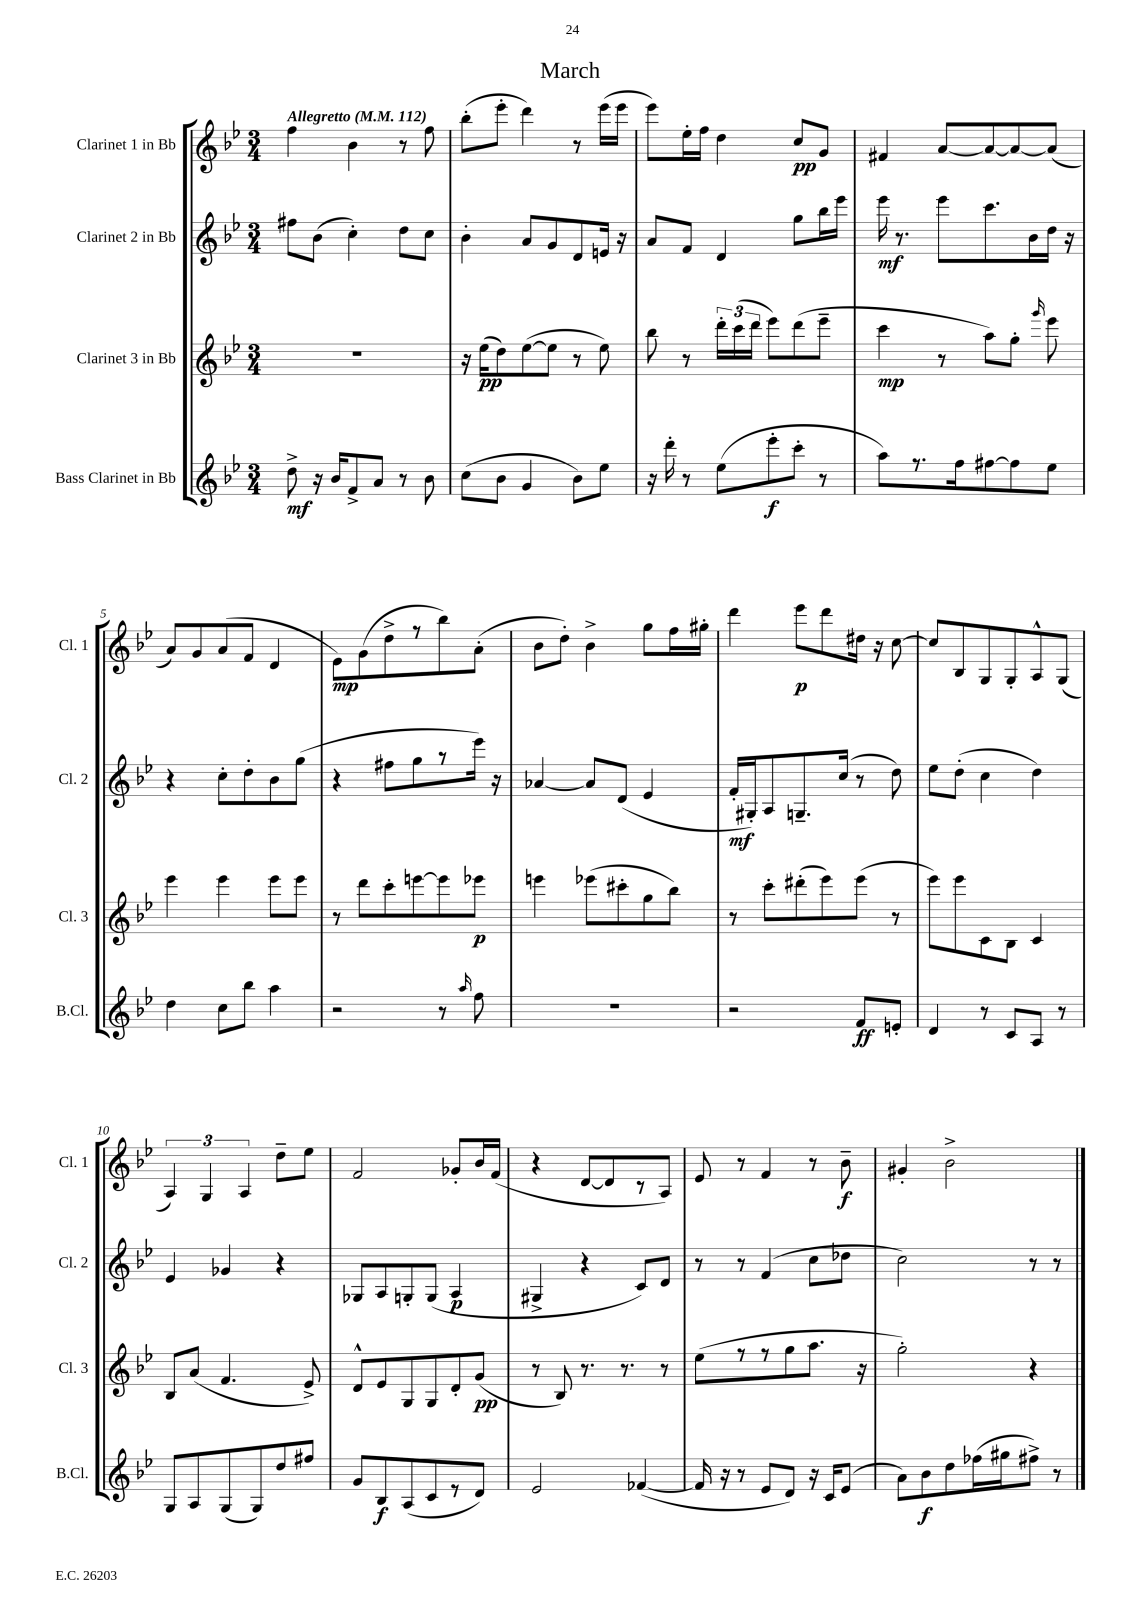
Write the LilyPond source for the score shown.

\header { title = "March" }
<<
\new StaffGroup <<
\new Staff = "s0" \with { instrumentName = "Clarinet 1 in Bb" shortInstrumentName = "Cl. 1" } {
    \clef treble \key bes \major \numericTimeSignature \time 3/4 \tempo "Allegretto" 4 = 112
    \autoBeamOff f''4 bes'4 r8 f''8 |
    bes''8[-.( ees'''8]-. d'''4) r8 ees'''16[( ees'''16] |
    ees'''8[) ees''16-. f''16] d''4 c''8[\pp g'8] |
    fis'4 a'8[~ a'8~ a'8~ a'8]( |
    a'8[) g'8 a'8( f'8] d'4 |
    ees'8[\mp) g'8( d''8-> r8 bes''8) a'8]-.( |
    bes'8[ d''8]-.) bes'4-> g''8[ f''16 gis''16]-. |
    d'''4 ees'''8[\p d'''8 dis''16] r16 c''8~ |
    c''8[ bes8 g8 g8-. a8-^ g8]( |
    \tuplet 3/2 { a4) g4 a4 } d''8[-- ees''8] |
    f'2 ges'8[-. bes'16 f'16]( |
    r4 d'8[~ d'8 r8 a8]) |
    ees'8 r8 f'4 r8 bes'8--\f |
    gis'4-. bes'2-> \bar "|." |
}
\new Staff = "s1" \with { instrumentName = "Clarinet 2 in Bb" shortInstrumentName = "Cl. 2" } {
    \clef treble \key bes \major \numericTimeSignature \time 3/4
    \autoBeamOff fis''8[ bes'8]( c''4-.) d''8[ c''8] |
    bes'4-. a'8[ g'8 d'8 e'16] r16 |
    a'8[ f'8] d'4 g''8[ bes''16 ees'''16] |
    ees'''16\mf r8. ees'''8[ c'''8. bes'16 d''16] r16 |
    r4 c''8[-. d''8-. bes'8 g''8]( |
    r4 fis''8[ g''8 r8 ees'''16]) r16 |
    aes'4~ aes'8[ d'8]( ees'4 |
    f'16[-.\mf gis16-.) a8 g8.-- c''16]( r8 d''8) |
    ees''8[ d''8]-.( c''4 d''4) |
    ees'4 ges'4 r4 |
    ges8[ a8 g8-. g8]( a4\p |
    gis4-> r4 c'8[) d'8] |
    r8 r8 f'4( c''8[ des''8] |
    c''2) r8 r8 \bar "|." |
}
\new Staff = "s2" \with { instrumentName = "Clarinet 3 in Bb" shortInstrumentName = "Cl. 3" } {
    \clef treble \key bes \major \numericTimeSignature \time 3/4
    \autoBeamOff R2. |
    r16 ees''16[\pp( d''8) ees''8~( ees''8] r8 ees''8) |
    bes''8 r8 \tuplet 3/2 { d'''16[-. c'''16( d'''16] } ees'''8[) d'''8( ees'''8]-- |
    c'''4\mp r8 a''8[) g''8]-. \grace { g'''16 } ees'''8 |
    ees'''4 ees'''4 ees'''8[ ees'''8] |
    r8 d'''8[ c'''8-. e'''8~ e'''8 ees'''8]\p |
    e'''4 ees'''8[( cis'''8-. g''8 bes''8]) |
    r8 c'''8[-. dis'''8-.( ees'''8) ees'''8]( r8 |
    ees'''8[) ees'''8 c'8 bes8] c'4 |
    bes8[ a'8]( f'4. ees'8->) |
    d'8[-^ ees'8 g8 g8 d'8-. g'8]\pp( |
    r8 bes8) r8. r8. r8 |
    ees''8[( r8 r8 g''8 a''8.] r16 |
    g''2-.) r4 \bar "|." |
}
\new Staff = "s3" \with { instrumentName = "Bass Clarinet in Bb" shortInstrumentName = "B.Cl." } {
    \clef treble \key bes \major \numericTimeSignature \time 3/4
    \autoBeamOff d''8->\mf r16 bes'16[ f'8-> a'8] r8 bes'8 |
    c''8[( bes'8] g'4 bes'8[) ees''8] |
    r16 d'''16-. r8 ees''8[( ees'''8-.\f c'''8]-. r8 |
    a''8[) r8. f''16 fis''8~ fis''8 ees''8] |
    d''4 c''8[ bes''8] a''4 |
    r2 r8 \grace { a''16 } f''8 |
    R2. |
    r2 f'8[\ff e'8]-. |
    d'4 r8 c'8[ a8] r8 |
    g8[ a8 g8( g8) d''8 fis''8] |
    g'8[ bes8\f a8( c'8 r8 d'8]) |
    ees'2 fes'4~( |
    fes'16 r16 r8 ees'8[ d'8]) r16 c'16[ ees'8]( |
    a'8[) bes'8\f d''8 fes''16( gis''16 fis''8]->) r8 \bar "|." |
}
>>
>>
